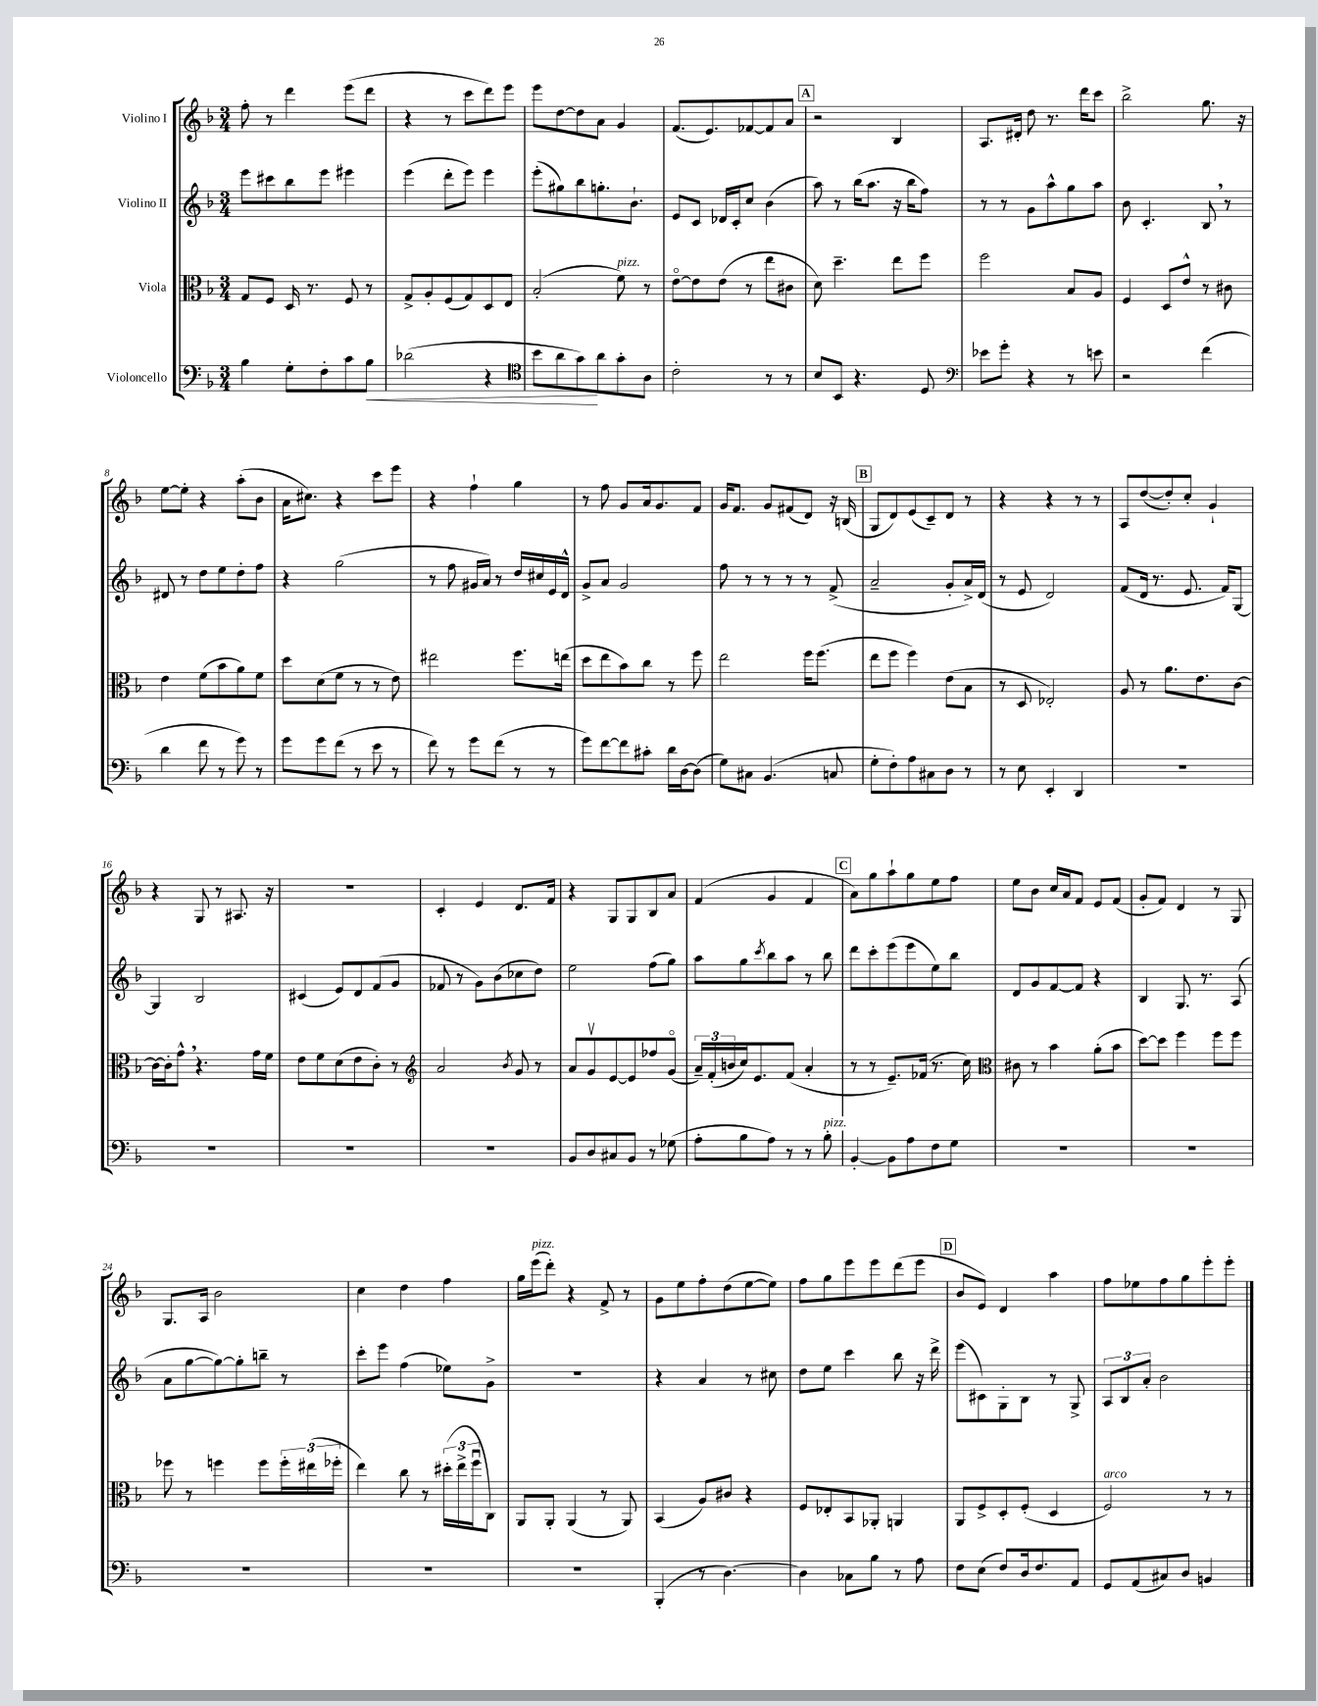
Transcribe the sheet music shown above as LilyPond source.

<<
\new StaffGroup <<
\new Staff = "s0" \with { instrumentName = "Violino I" } {
    \clef treble \key f \major \numericTimeSignature \time 3/4
    f''8-. r8 d'''4 e'''8( d'''8 |
    r4 r8 c'''8 d'''8) e'''8 |
    e'''8 d''8~ d''8 a'8 g'4 |
    f'8.( e'8.) fes'8~ fes'8 a'8 |
    \mark \markup { \box "A" } r2 bes4 |
    a8. dis'16-. d''8 r8. d'''16 c'''8 |
    bes''2-> g''8. r16 |
    e''8~ e''8-. r4 a''8-.( bes'8 |
    a'16 cis''8.) r4 c'''8 e'''8 |
    r4 f''4-! g''4 |
    r8 f''8 g'8 a'16 g'8. f'8 |
    g'16 f'8. g'8 fis'8( d'8) r16 b16( |
    \mark \markup { \box "B" } g8 d'8) e'8( c'8--) d'8 r8 |
    r4 r4 r8 r8 |
    a8 d''8~( d''8-.) c''8-. g'4-! |
    r4 g8 r8 ais8. r16 |
    R2. |
    c'4-. e'4 d'8. f'16 |
    r4 g8 g8 bes8 a'8 |
    f'4( g'4 f'4 |
    \mark \markup { \box "C" } a'8) g''8 a''8-! g''8 e''8 f''8 |
    e''8 bes'8 c''16 a'16 f'8 e'8 f'8( |
    g'8-. f'8) d'4 r8 g8 |
    g8. a16 bes'2 |
    c''4 d''4 f''4 |
    g''16 e'''16^\markup { \italic "pizz." }( d'''8-.) r4 f'8-> r8 |
    g'8 e''8 f''8-. d''8( e''8~ e''8) |
    f''8 g''8 e'''8 e'''8 d'''8( e'''8 |
    \mark \markup { \box "D" } bes'8 e'8) d'4 a''4 |
    f''8 ees''8 f''8 g''8 e'''8-. e'''8-. \bar "|." |
}
\new Staff = "s1" \with { instrumentName = "Violino II" } {
    \clef treble \key f \major \numericTimeSignature \time 3/4
    e'''8 cis'''8 bes''8 e'''8 eis'''4 |
    e'''4( d'''8-. e'''8) e'''4 |
    e'''8-.( gis''8) bes''8 g''8.-. bes'8.-! |
    e'8 c'8 des'16 c'16-. c''8 bes'4( |
    \mark \markup { \box "A" } a''8) r8 bes''16( a''8. r16 bes''16 f''8) |
    r8 r8 g'8 a''8-^ g''8 a''8 |
    bes'8 c'4.-. bes8 \breathe r8 |
    dis'8 r8 d''8 e''8 d''8-. f''8 |
    r4 g''2( |
    r8 f''8 gis'16 a'16) r8 d''16 cis''16 e'16 d'16-^ |
    g'8-> a'8 g'2 |
    f''8 r8 r8 r8 r8 f'8->( |
    \mark \markup { \box "B" } a'2-- g'8-. a'16->) d'16( |
    r8 e'8 d'2) |
    f'8( d'16 r8. e'8. f'16) g8~ |
    g4 bes2 |
    cis'4( e'8) d'8 f'8( g'8 |
    fes'8 r8 g'8) bes'8( ces''8 d''8) |
    e''2 f''8( g''8) |
    a''8 g''8 \acciaccatura { c'''8 } bes''8 a''8 r8 bes''8 |
    \mark \markup { \box "C" } d'''8 c'''8-. e'''8( e'''8 e''8) bes''8 |
    d'8 g'8 f'8~ f'8 r4 |
    bes4 g8. r8. a8( |
    a'8 g''8~ g''8~) g''8-. b''8-- r8 |
    c'''8-. e'''8 f''4( ees''8) g'8-> |
    R2. |
    r4 a'4 r8 cis''8 |
    d''8 e''8 c'''4 bes''8 r16 d'''16-> |
    \mark \markup { \box "D" } e'''8( cis'8) g8-. bes8 r8 g8-> |
    \tuplet 3/2 { a8 bes8 a'8-. } bes'2 \bar "|." |
}
\new Staff = "s2" \with { instrumentName = "Viola" } {
    \clef alto \key f \major \numericTimeSignature \time 3/4
    g8 f8 d16 r8. f8 r8 |
    g8-> a8-. f8( g8) d8 e8 |
    bes2-.( f'8^\markup { \italic "pizz." }) r8 |
    e'8~\flageolet e'8 e'8( r8 e''8 cis'8 |
    \mark \markup { \box "A" } d'8) d''4.-- e''8 f''8 |
    f''2 bes8 a8 |
    f4 d8 e'8-^ r8 cis'8 |
    e'4 f'8( bes'8 a'8) f'8 |
    d''8 d'8( f'8 r8 r8 e'8) |
    eis''2 f''8. e''16( |
    d''8 e''8 bes'8) c''8 r8 f''8 |
    e''2 f''16 f''8.( |
    \mark \markup { \box "B" } e''8 f''8 f''4) e'8( bes8 |
    r8 d8 ees2-.) |
    a8 r8 a'8. e'8. c'8~ |
    c'16~ c'16-. g'8-^ \breathe r4. g'16 f'16 |
    e'8 f'8 d'8( e'8 c'8-.) r8 |
    \clef treble a'2 \acciaccatura { bes'8 } g'8 r8 |
    a'8 g'8\upbow e'8~ e'8 fes''8 g'8\flageolet( |
    \tuplet 3/2 { a'16--) f'16-.( b'16 } c''16) e'8. f'8( a'4-. |
    \mark \markup { \box "C" } r8 r8 e'8.--) fes'16( r8. c''16) |
    \clef alto cis'8 r8 bes'4 a'8-.( bes'8 |
    d''8~) d''8 f''4 f''8 f''8 |
    fes''8 r8 f''4 f''8 \tuplet 3/2 { f''16-. eis''16( fes''16-. } |
    e''4) c''8 r8 \tuplet 3/2 { dis''16-.( e''16-> f''16\downbow } c8) |
    a,8 a,8-. a,4( r8 a,8) |
    bes,4( a8) cis'8 r4 |
    f8 ees8-. bes,8 aes,8-. a,4 |
    \mark \markup { \box "D" } a,8 f8-> d8-. f8-.( d4 |
    f2^\markup { \italic "arco" }) r8 r8 \bar "|." |
}
\new Staff = "s3" \with { instrumentName = "Violoncello" } {
    \clef bass \key f \major \numericTimeSignature \time 3/4
    bes4 g8-. f8-. c'8 bes8\< |
    des'2( r4 |
    \clef tenor bes'8 a'8 g'8\!) a'8 g'8-. a8 |
    c'2-. r8 r8 |
    \mark \markup { \box "A" } bes8 bes,8 r4. d8 |
    \clef bass ees'8 g'8-. r4 r8 e'8 |
    r2 f'4( |
    d'4 f'8 r8 g'8) r8 |
    g'8 g'8 f'8( r8 e'8 r8 |
    f'8) r8 g'8 f'8( r8 r8 |
    g'8) f'8~ f'8 cis'8-. d'16 d16~ d8( |
    g8) cis8 bes,4.( c8 |
    \mark \markup { \box "B" } g8-. f8-.) a8 cis8 d8 r8 |
    r8 e8 e,4-. d,4 |
    R2. |
    R2. |
    R2. |
    R2. |
    bes,8 d8 cis8 bes,8 r8 ges8( |
    a8-. bes8 a8) r8 r8 bes8-.^\markup { \italic "pizz." } |
    \mark \markup { \box "C" } bes,4~-. bes,8 a8 f8 g8 |
    R2. |
    R2. |
    R2. |
    R2. |
    R2. |
    bes,,4-.( r8 d4.~) |
    d4 ces8 bes8 r8 a8 |
    \mark \markup { \box "D" } f8 e8( f8) d16 f8. a,8 |
    g,8 a,8( cis8) d8 b,4 \bar "|." |
}
>>
>>
